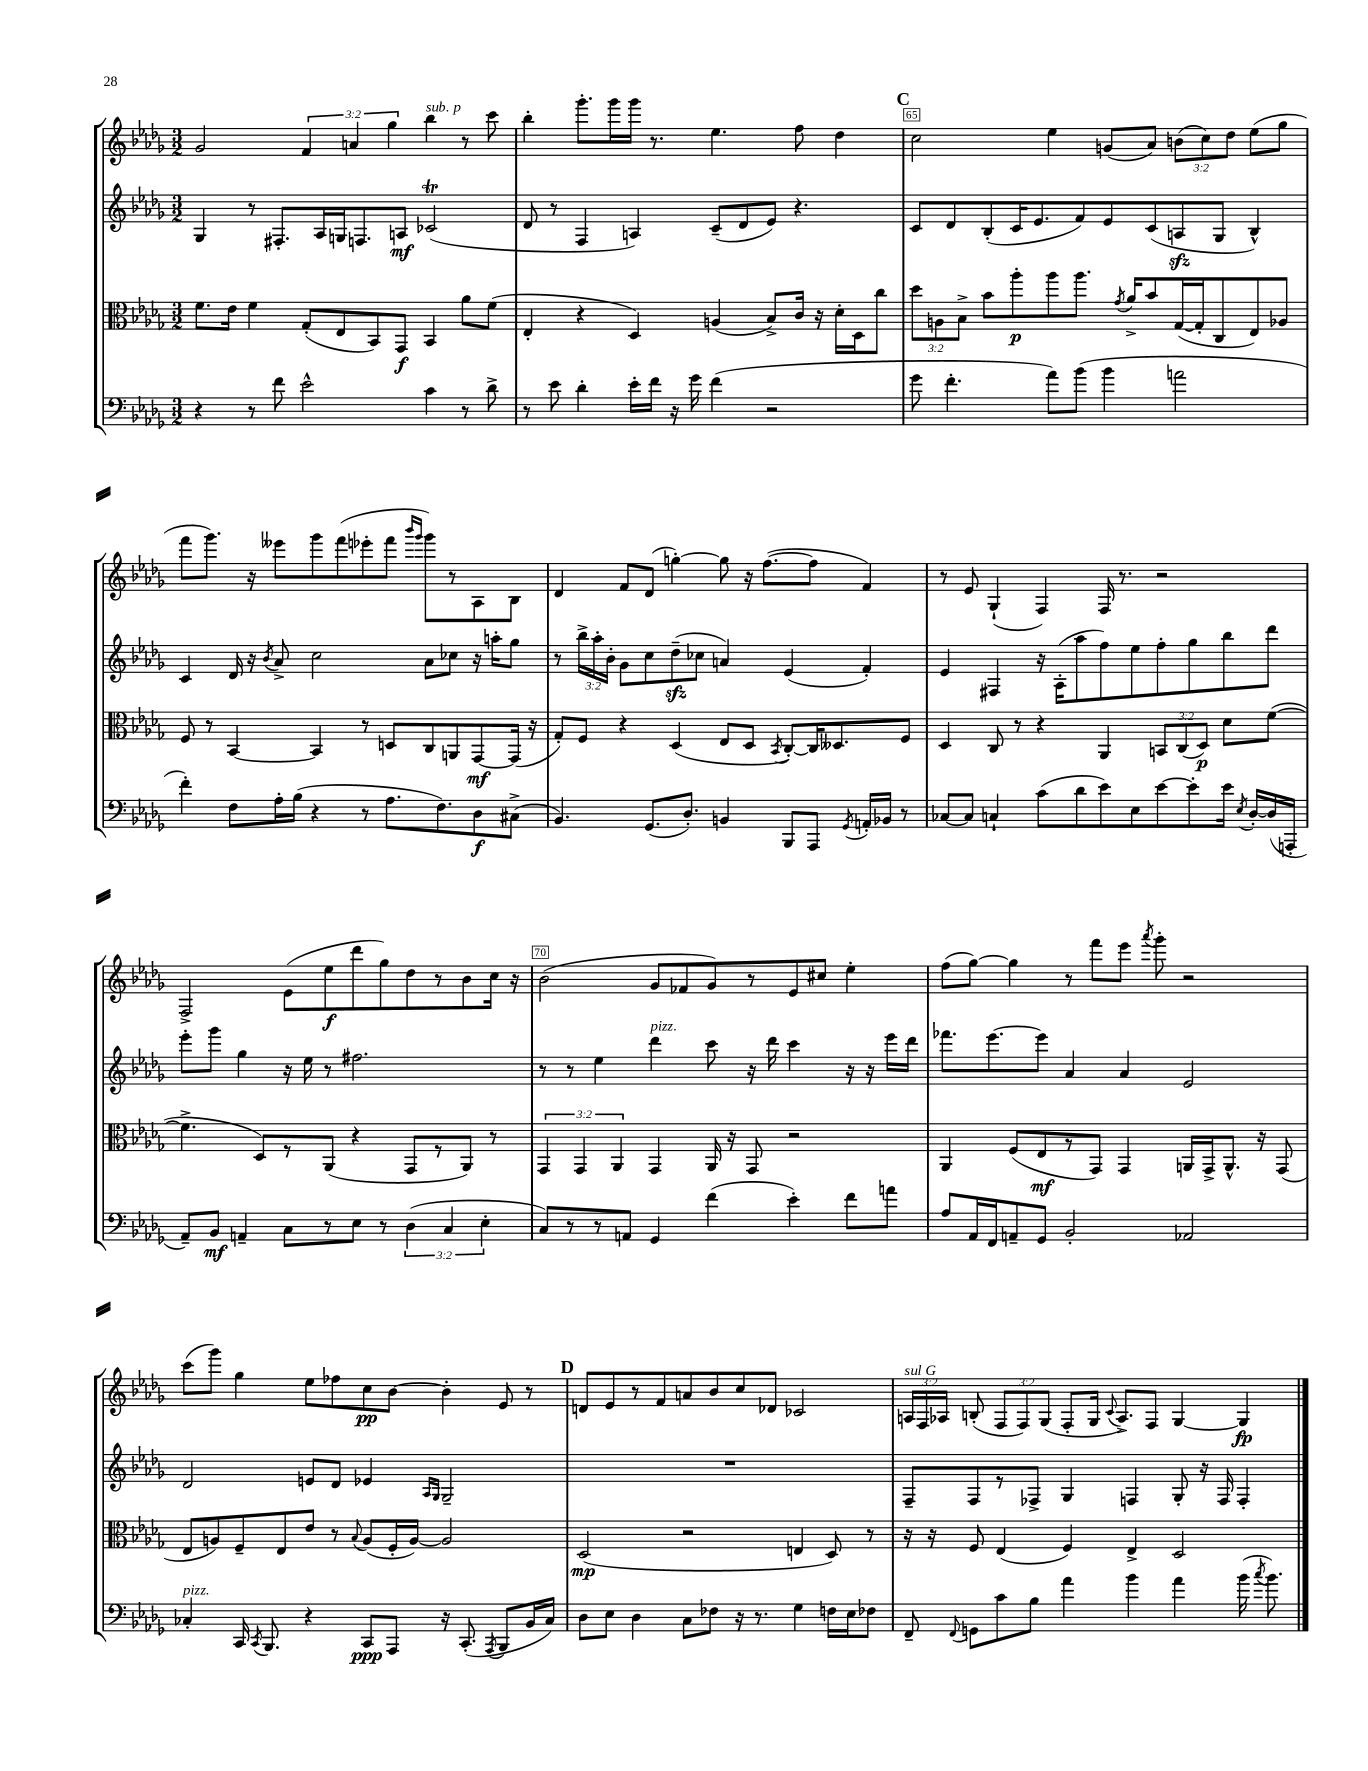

**kern	**kern	**kern	**kern
*staff4	*staff3	*staff2	*staff1
*clefF4	*clefC3	*clefG2	*clefG2
*k[b-e-a-d-g-]	*k[b-e-a-d-g-]	*k[b-e-a-d-g-]	*k[b-e-a-d-g-]
*M3/2	*M3/2	*M3/2	*M3/2
4r	8.f	4G-	2g-
.	16e-	.	.
8r	4f	8r	.
8f	.	8.F#'	.
2e-^^	(8G-'	.	6f
.	.	16A-	.
.	8E-	16G	.
.	.	.	6a
.	.	8.F	.
.	8BB-)	.	.
.	.	.	6gg-
.	8GG-	8A	.
4c	4BB-	(2c-	4bb-
8r	8a-	.	8r
8d-^	(8f	.	8ccc
=	=	=	=
8r	4E-'	8d-	4bb-'
8e-	.	8r	.
4d-'	4r	4F	8.ggg-'
.	.	.	16ggg-
16e-'	4D-)	4A)	16ggg-
16f	.	.	8.r
16r	.	.	.
16g-	.	.	.
(4f	(4A	(8c~	4.ee-
.	.	8d-	.
2r	8B-^)	8e-)	.
.	16c	4.r	8ff
.	16r	.	.
.	16d-'	.	4dd-
.	16D-	.	.
.	8cc	.	.
=	=	=	=
8g-	12dd-	8c	2cc
.	12A	.	.
4.f'	.	8d-	.
.	12B-^	.	.
.	8b-	(8B-'	.
.	8aa-'	16c	.
.	.	8.e-	.
8a-)	8aa-	.	4ee-
(8b-	8.aa-	8f)	.
4b-	.	8e-	(8g
.	8qg-	.	.
.	16a-^	.	.
.	8b-	(8c	8a-)
2a	([16G-	8A	(12b
.	16G-']	.	.
.	.	.	12cc)
.	8C	8G-	.
.	.	.	12dd-
.	8E-)	4B-^^)	(8ee-
.	8A-	.	8gg-
=	=	=	=
4f')	8F	4c	8fff
.	8r	.	8.ggg-)
8F	[4BB-	16d-	.
.	.	16r	16r
.	.	8qb-	.
16A-'	.	8a-^	8eee--
(16B-	.	.	.
4r	4BB-]	2cc	8ggg-
.	.	.	(8fff
8r	8r	.	8eee-'
8.A-	8D	.	8fff
.	.	.	16qqbbb-
.	.	.	16qqggg-
.	8C	8a-	8ggg-)
8.F)	.	.	.
.	8AA	8cc-	8r
8D-	[8GG-	16r	8A-
.	.	16aa'	.
(8C#^	(16GG-]	8gg-	8B-
.	16r	.	.
=	=	=	=
4.BB-)	8G-')	8r	4d-
.	8F	24bb-^	.
.	.	24aa-'	.
.	.	24b-'	.
.	4r	8g-	8f
(8.GG-	.	8cc	(8d-
.	(4D-	(8dd-~	[4gg')
8.D-')	.	.	.
.	.	8cc-	.
4BB	8E-	4a)	8gg]
.	8D-	.	16r
.	.	.	([8.ff
.	8qBB-	.	.
8BBB-	[8C')	(4e-	.
8AAA-	16C]	.	8ff]
.	8.D--	.	.
8qGG-	.	.	.
16AA'	.	4f')	4f)
16BB-	.	.	.
8r	8F	.	.
=	=	=	=
[8C-	4D-	4e-	8r
8C-]	.	.	8e-
4C`	8C	4F#	(4G-`
.	8r	.	.
(8c	4r	16r	4F)
.	.	(16A-'	.
8d-	.	8aa-	.
8e-)	4AA-	8ff)	16F
.	.	.	8.r
8E-	.	8ee-	.
[8e-	12BB	8ff'	2r
.	(12C	.	.
8e-']	.	8gg-	.
.	12D-)	.	.
16e-	8d-	8bb-	.
8qE-	.	.	.
[16D-'	.	.	.
(16D-]	([8f	8ddd-	.
16AAA'	.	.	.
=	=	=	=
8AA-~)	4.f^]	8eee-'	2F^
8BB-	.	8ggg-	.
4AA~	.	4gg-	.
.	8D-)	.	.
8C	8r	16r	(8e-
.	.	16ee-	.
8r	(8AA-	8r	8ee-
8E-	4r	2.ff#	8ddd-
8r	.	.	8gg-)
(6D-	8GG-	.	8dd-
.	8r	.	8r
6C	.	.	.
.	8AA-)	.	8b-
6E-'	.	.	.
.	8r	.	16cc
.	.	.	16r
=	=	=	=
8C)	6GG-	8r	(2b-
8r	.	8r	.
.	6GG-	.	.
8r	.	4ee-	.
.	6AA-	.	.
8AA	.	.	.
4GG-	4GG-	4ddd-	8g-
.	.	.	8f-
(4f	16AA-	8ccc	8g-)
.	16r	.	.
.	8GG-	16r	8r
.	.	16ddd-	.
4e-')	2r	4ccc	8e-
.	.	.	8cc#
8f	.	16r	4ee-'
.	.	16r	.
8a	.	16eee-	.
.	.	16ddd-	.
=	=	=	=
8A-	4AA-	8.fff-	(8ff
16AA-	.	.	[8gg-)
16FF	.	[8.eee-	.
8AA~	(8F	.	4gg-]
8GG-	8E-	8eee-]	.
2BB-'	8r	4a-	8r
.	8GG-)	.	8fff
.	4GG-	4a-	8eee-
.	.	.	8qaaa-
.	.	.	8ggg-'
2AA-	16AA	2e-	2r
.	16GG-^	.	.
.	8.AA^^	.	.
.	16r	.	.
.	(8GG-	.	.
=	=	=	=
4C-'	8E-	2d-	(8ccc
.	8A)	.	8ggg-)
16CC	8F~	.	4gg-
8qCC	.	.	.
8.BBB-	.	.	.
.	8E-	.	.
4r	8e-	8e	8ee-
.	8r	8d-	8ff-
.	8qqB-	.	.
8CC	(8A	4e-	8cc
8AAA-	16F'	.	[8b-
.	[16A)	.	.
.	.	16qqA-	.
.	.	16qqG-	.
16r	2A]	2G-~	4b-']
(8.CC'	.	.	.
8qAAA-	.	.	.
8BBB-	.	.	8e-
16BB-	.	.	8r
16C-)	.	.	.
=	=	=	=
8D-	(2D-	1.r	8d
8E-	.	.	8e-
4D-	.	.	8r
.	.	.	8f
8C	2r	.	8a
8F-	.	.	8b-
16r	.	.	8cc
8.r	.	.	.
.	.	.	8d-
4G-	4E	.	2c-
16F	8D-)	.	.
16E-	.	.	.
8F-	8r	.	.
=	=	=	=
8FF~	16r	8F~	24A
.	.	.	24F
.	16r	.	.
.	.	.	24A-
8qqFF	.	.	.
8GG	8F	8F	(8B'
8c	(4E-	8r	12F
.	.	.	12F)
8B-	.	8F-^	.
.	.	.	(12G-
4a-	4F)	4G-	8F'
.	.	.	16G-
.	.	.	8qqc
.	.	.	8.A-^)
4b-	4E-^	4F	.
.	.	.	8F
4a-	2D-	8G-'	[4G-
.	.	16r	.
.	.	16F	.
(16b-	.	4F'	4G-]
8qcc	.	.	.
8.b-)	.	.	.
==	==	==	==
*-	*-	*-	*-
